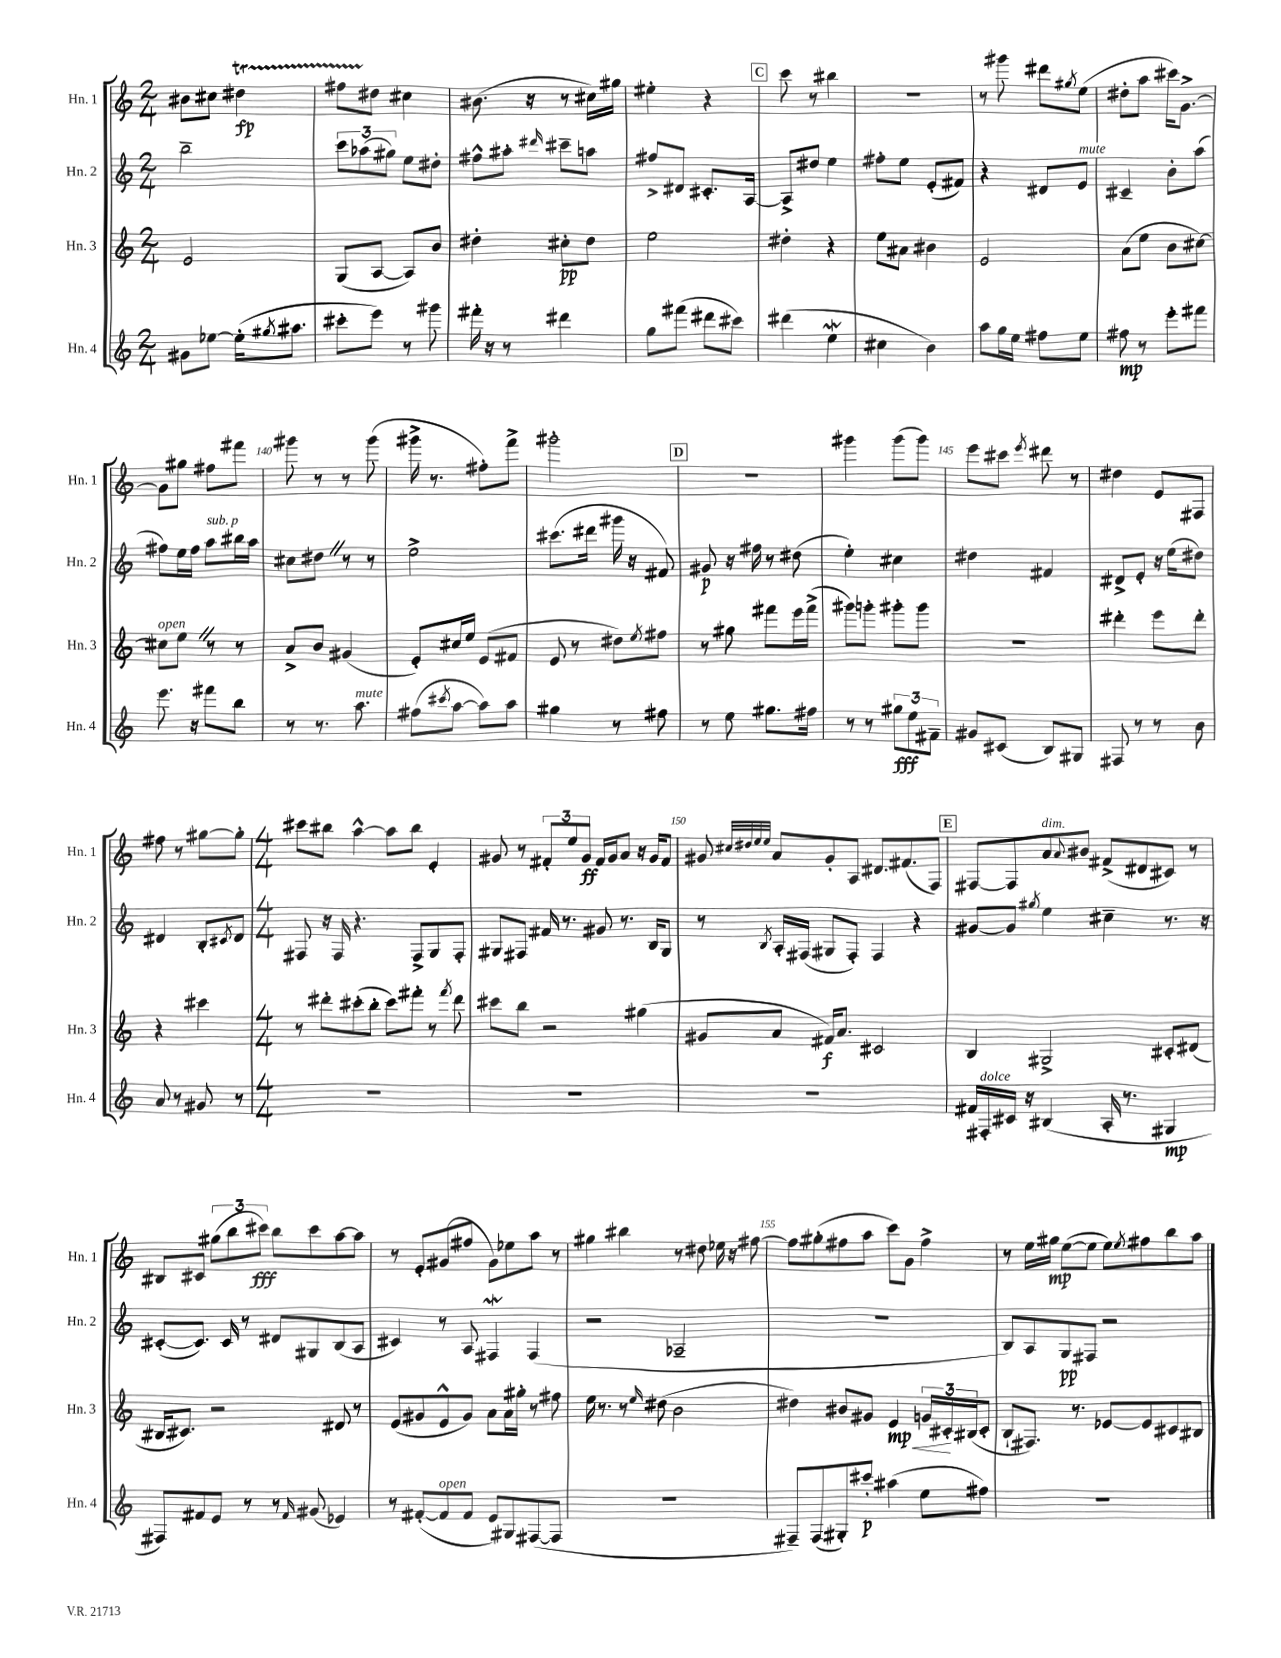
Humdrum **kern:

**kern	**kern	**kern	**kern
*staff4	*staff3	*staff2	*staff1
*clefG2	*clefG2	*clefG2	*clefG2
*k[]	*k[]	*k[]	*k[]
*M2/4	*M2/4	*M2/4	*M2/4
8g#	2e	2bb~	8b#
[8ee-	.	.	8cc#
(16ee-']	.	.	4dd#
8qgg#	.	.	.
8.aa#	.	.	.
=	=	=	=
8ccc#'	(8G	12ccc	8ff#
.	.	(12aa-	.
8eee)	[8A	.	8dd#
.	.	12gg#)	.
8r	8A])	8ee	4cc#
8ggg#	8b	8dd#'	.
=	=	=	=
16fff#'	4dd#'	8ff#^^	(8.b#
16r	.	.	.
8r	.	8aa#'	.
.	.	.	16r
.	.	16qqddd#	.
4ddd#	8cc#'	8ccc#~	8r
.	8dd#	8aa	16cc#)
.	.	.	16gg#
=	=	=	=
8gg	2ee	8ff#^	4ee#'
(8fff#	.	8d#	.
8ddd#	.	8.c#'	4r
8ccc#)	.	.	.
.	.	[16A	.
=	=	=	=
(4ddd#	4dd#'	8A^]	8ccc
.	.	8dd#	8r
4ee	4r	4ee	4bb#
=	=	=	=
4cc#	8ee	8ff#'	2r
.	8a#	8ee	.
4b)	4b#	(8e'	.
.	.	8f#)	.
=	=	=	=
8aa	2e	4r	8r
16gg	.	.	8ggg#
16ee	.	.	.
8ff#	.	8d#	8ddd#
.	.	.	8qgg#
8ee	.	8e	(8ee
=	=	=	=
8ff#	(8a	4c#~	8dd#'
8r	8ee	.	8aa
8eee'	8b	8b'	16ccc#)
.	.	.	[8.g^
8fff#	[8cc#)	(8aa	.
=	=	=	=
8.eee	8cc#]	8ff#)	8g]
.	8ee	16ee	8gg#
16r	.	16ff#	.
8fff#	8r	8aa	8ff#
8bb	8r	16bb#	8fff#
.	.	16aa	.
=	=	=	=
8r	8a^	8cc#	8ggg#
8.r	8b	8dd#	8r
.	(4g#	8r	8r
8.aa	.	.	.
.	.	8r	(8ggg#
=	=	=	=
(8ff#	8e')	2ee^	16ggg#^
.	.	.	8.r
8qccc#	.	.	.
[8aa	16cc#	.	.
.	16ee	.	.
8aa])	(8e	.	8ff#')
8aa	8f#	.	8fff^
=	=	=	=
4gg#	8e	(8.ccc#	2ggg#'
.	8r	.	.
.	.	16ddd#	.
8r	8dd#)	16ggg#	.
.	.	16r	.
.	8qee	.	.
8ff#	8ff#	8f#)	.
=	=	=	=
8r	8r	8g#	2r
8ee	8gg#	16r	.
.	.	16ff#	.
8.gg#	8fff#	8r	.
.	16eee	(8dd#	.
16ff#	(16fff#^	.	.
=	=	=	=
8r	8ggg#)	4ee')	4ggg#
8r	8ggg'	.	.
12gg#	8ggg#'	4cc#	(8ggg#
12ee	.	.	.
.	8ggg#	.	8ggg#)
12f#~	.	.	.
=	=	=	=
8g#	2r	4dd#	8eee
(8c#	.	.	8ccc#
.	.	.	8qeee
8B)	.	4f#	8ddd#
8G#	.	.	8r
=	=	=	=
8F#	4ddd#'	8d#^	4dd#
8r	.	8e'	.
8r	8eee	16r	8e
.	.	(16ee	.
8b	8ddd#'	8dd#)	8F#
=	=	=	=
8a	4r	4d#	8ff#
8r	.	.	8r
8g#	4ccc#	8B'	[8gg#
.	.	8qc#	.
8r	.	8d#	8gg#']
=	=	=	=
*M4/4	*M4/4	*M4/4	*M4/4
1r	8r	8F#	8ccc#
.	8ddd#'	16r	8bb#
.	.	16F#	.
.	(8ccc#'	4.r	[4aa^^
.	8bb'	.	.
.	8ccc#)	.	8aa]
.	8fff#'	8F#^	8bb#
.	8r	8G	4e'
.	8qfff#	.	.
.	8ddd#	8F#'	.
=	=	=	=
1r	8ccc#	8G#	8g#
.	8bb	8F#	8r
.	2r	16f#	12f#'
.	.	8.r	.
.	.	.	12ee
.	.	.	12g#
.	.	8g#	16f#
.	.	.	16g#
.	.	8.r	8a
.	(4gg#	.	16r
.	.	16B	16g#
.	.	8G#	8f#
=	=	=	=
1r	8g#	8r	8g#
.	.	.	32qqcc#
.	.	.	32qqdd#
.	.	.	32qqee
.	.	8qB	32qqee
.	8a	16A'	8a
.	.	(16F#	.
.	16f#)	8G#	8g#'
.	8.a	.	.
.	.	8F#')	8A
.	2c#	4F#	8.d#
.	.	.	(8.f#
.	.	4r	.
.	.	.	8F)
=	=	=	=
16f#	4B	[8g#	[8F#
16F#'	.	.	.
16c#	.	8g#]	8F#]
16r	.	.	.
.	.	8qgg#	.
(4B#	2G#^	4ee	8a
.	.	.	8qqa
.	.	.	8b#
16A'	.	4cc#~	(8f#^
8.r	.	.	.
.	.	.	8d#
4G#	8c#'	8.r	8c#)
.	(8d#	.	8r
.	.	16r	.
=	=	=	=
8F#)	16B#	([8c#'	8B#
.	8.c#)	.	.
8f#	.	8.c#])	8c#
8e	2r	.	(12gg#
.	.	16c#	.
.	.	.	12bb
8r	.	8r	.
.	.	.	12ccc#)
8r	.	8d#	8bb
16qqf#	.	.	.
(8g#	.	8G#	8ccc#
4e-)	8d#	(8B	[8aa
.	8r	8A	8aa]
=	=	=	=
8r	(8e	4c#)	8r
([8f#'	8g#	.	8e'
8f#]	8e^^	8r	(8g#
8f#	8g#)	8A	8ff#
8e)	8a	4F#	8g#)
8G#	16a	.	8ee-
.	16gg#'	.	.
([8F#	8r	(4F#	8aa
8F#]	8ff#	.	8r
=	=	=	=
1r	16ee	2r	4gg#
.	8.r	.	.
.	8r	.	4bb#
.	16qqee	.	.
.	(8dd#	.	.
.	2b	2A-~	8r
.	.	.	8dd#
.	.	.	16ee-
.	.	.	16r
.	.	.	[8ff#
=	=	=	=
8F#~)	4dd#)	1r	8ff#]
(8F#	.	.	(8gg#'
8G#')	8b#	.	8ff#
8ccc#'	8g#	.	8aa
(4aa#	4e	.	8ccc)
.	.	.	8g
8ee	24g	.	4ff#^
.	24c#'	.	.
.	(24B#	.	.
8ff#)	8c#'	.	.
=	=	=	=
1r	8B`	8B)	8r
.	8.F#)	8A	16ee
.	.	.	16gg#
.	.	8G	([8ee
.	8.r	.	.
.	.	8F#	8ee]
.	[8e-	2r	8ee)
.	.	.	8qee
.	8e-]	.	8ff#
.	8c#	.	8bb
.	8B#	.	8aa
==	==	==	==
*-	*-	*-	*-
